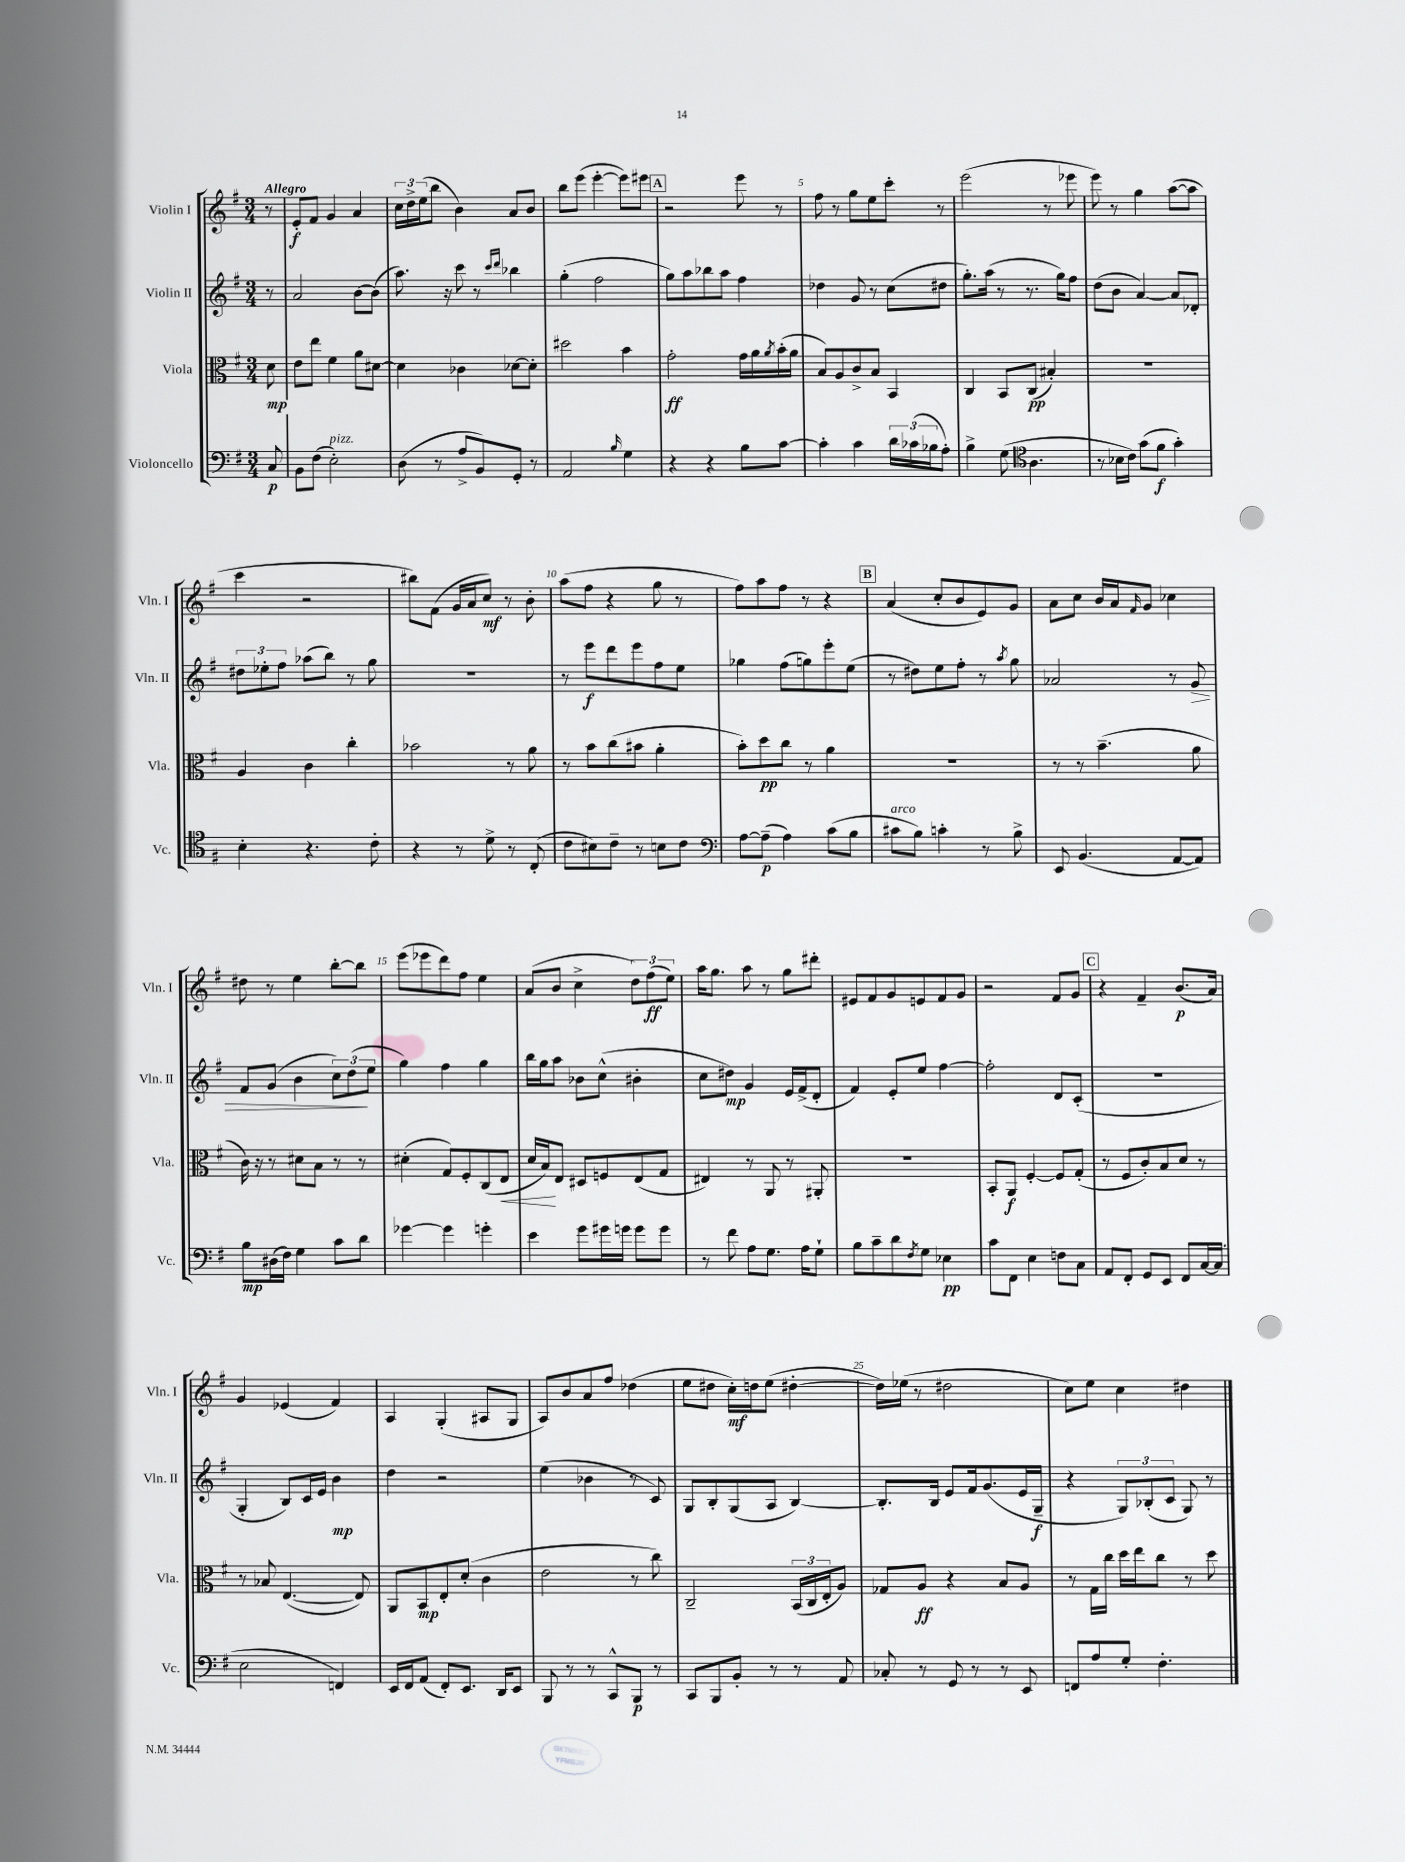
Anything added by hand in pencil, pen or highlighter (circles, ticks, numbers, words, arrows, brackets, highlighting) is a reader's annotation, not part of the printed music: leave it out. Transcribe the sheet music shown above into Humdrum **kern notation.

**kern	**dynam	**kern	**dynam	**kern	**dynam	**kern	**dynam
*part4	*part4	*part3	*part3	*part2	*part2	*part1	*part1
*staff4	*staff4	*staff3	*staff3	*staff2	*staff2	*staff1	*staff1
*I"Violoncello	*	*I"Viola	*	*I"Violin II	*	*I"Violin I	*
*I'Vc.	*	*I'Vla.	*	*I'Vln. II	*	*I'Vln. I	*
*clefF4	*	*clefC3	*	*clefG2	*	*clefG2	*
*k[f#]	*	*k[f#]	*	*k[f#]	*	*k[f#]	*
*M3/4	*	*M3/4	*	*M3/4	*	*M3/4	*
=	=	=	=	=	=	=	=
!	!	!	!	!	!	!LO:TX:a:B:t=Allegro	!
8C/	p	8d\	mp	8r	.	8r	.
=1	=1	=1	=1	=1	=1	=1	=1
8BB\L	.	8e\L	.	2a/	.	8e'/L	f
(8F#\J	.	8ee\J	.	.	.	8f#/J	.
!LO:TX:a:i:t=pizz.	!	!	!	!	!	!	!
2E'\)	.	4f#\	.	.	.	4g/	.
.	.	8a\L	.	[8b\L	.	4a/	.
.	.	[8d#X\J	.	(8b\J]	.	.	.
=2	=2	=2	=2	=2	=2	=2	=2
(8D\	.	4d#\]	.	8.aa\)	.	24cc\LL	.
.	.	.	.	.	.	24dd^\	.
.	.	.	.	.	.	(24ee\J	.
8r	.	.	.	.	.	8bb\J	.
.	.	.	.	16r	.	.	.
8A^/L	.	4c-X\	.	8ccc\	.	4b\)	.
8BB/)	.	.	.	8r	.	.	.
.	.	.	.	16qqccc/LL	.	.	.
.	.	.	.	16qqddd/JJ	.	.	.
8GG'/J	.	[8d-X\L	.	4bb-X\	.	8a/L	.
8r	.	8d-'\J]	.	.	.	8b/J	.
=3	=3	=3	=3	=3	=3	=3	=3
2AA/	.	2dd#X\	.	(4gg'\	.	8bb\L	.
.	.	.	.	.	.	(8eee\J	.
.	.	.	.	2ff#\	.	[4eee'\	.
16qqB/	.	.	.	.	.	.	.
4G\	.	4b\	.	.	.	8eee\L])	.
.	.	.	.	.	.	8eee#X\J	.
!!LO:REH:place=s1:t=A
=4	=4	=4	=4	=4	=4	=4	=4
4r	.	2g'\	ff	8gg\L)	.	2r	.
.	.	.	.	8aa\	.	.	.
4r	.	.	.	8bb-X\	.	.	.
.	.	.	.	8aa\J	.	.	.
8B\L	.	16g\LL	.	4ff#\	.	8eee\	.
.	.	16a\	.	.	.	.	.
.	.	8qa/	.	.	.	.	.
[8c\J	.	(16b'\	.	.	.	8r	.
.	.	16a\JJ	.	.	.	.	.
=5	=5	=5	=5	=5	=5	=5	=5
4c'\]	.	8B/L)	.	4dd-X\	.	8ff#\	.
.	.	8A/	.	.	.	8r	.
4c\	.	8c^/	.	8g/	.	8gg\L	.
.	.	8B/J	.	8r	.	8ee\	.
24d\LL	.	4BB/	.	(8cc\L	.	8ccc'\J	.
(24c-X\	.	.	.	.	.	.	.
24B-X\J	.	.	.	.	.	.	.
8A'\J)	.	.	.	8dd#X\J	.	8r	.
=6	=6	=6	=6	=6	=6	=6	=6
4B^\	.	4C/	.	8.gg'\L)	.	(2eee\	.
.	.	.	.	(16aa\Jk	.	.	.
(8G\	.	8BB/L	.	8r	.	.	.
*clefC4	*	*	*	*	*	*	*
4.A\	.	(8C/J	pp	8.r	.	.	.
.	.	4B#X'/)	.	.	.	8r	.
.	.	.	.	16gg\KL)	.	.	.
.	.	.	.	8ff#\J	.	8eee-X\	.
=7	=7	=7	=7	=7	=7	=7	=7
8r	.	2.r	.	(8dd\L	.	8eee\)	.
16B-X\LL	.	.	.	8b\J	.	8r	.
16c\JJ)	.	.	.	.	.	.	.
(8g\L	.	.	.	[4a/)	.	4gg\	.
8f#\J	f	.	.	.	.	.	.
4g'\)	.	.	.	8a/L]	.	([8aa\L	.
.	.	.	.	8d-X'/J	.	8aa\J]	.
!!LO:LB:g=z
=8	=8	=8	=8	=8	=8	=8	=8
4B'\	.	4A/	.	12dd#X\L	.	4ccc\	.
.	.	.	.	12ee-X'\	.	.	.
.	.	.	.	12ff#\J	.	.	.
4.r	.	4c\	.	(8aa-X\L	.	2r	.
.	.	.	.	8bb\J)	.	.	.
.	.	4cc'\	.	8r	.	.	.
8c'\	.	.	.	8gg\	.	.	.
=9	=9	=9	=9	=9	=9	=9	=9
4r	.	2b-X\	.	2.r	.	8bb#X\L)	.
.	.	.	.	.	.	(8f#\J	.
8r	.	.	.	.	.	16g/LL	.
.	.	.	.	.	.	16a/J	.
8d^\	.	.	.	.	.	8cc/J)	mf
8r	.	8r	.	.	.	8r	.
(8C'/	.	8a\	.	.	.	8b'\	.
=10	=10	=10	=10	=10	=10	=10	=10
8c\L	.	8r	.	8r	.	(8aa\L	.
8B#X\)	.	8b\L	.	8eee\L	f	8ff#\J	.
8c~\J	.	(8cc\	.	8ddd\	.	4r	.
8r	.	8b#X\J	.	8eee\	.	.	.
8Bn\L	.	4a'\	.	8ff#\	.	8gg\	.
8c\J	.	.	.	8ee\J	.	8r	.
=11	=11	=11	=11	=11	=11	=11	=11
*clefF4	*	*	*	*	*	*	*
[8A\L	.	8b'\L)	.	4gg-X\	.	8ff#\L)	.
(8A~\J]	p	8dd\	pp	.	.	8aa\	.
4A\)	.	8cc\J	.	(8ff#\L	.	8ff#\J	.
.	.	8r	.	8ggn\)	.	8r	.
(8c\L	.	4a\	.	8eee'\	.	4r	.
8B\J	.	.	.	(8ee\J	.	.	.
!!LO:REH:place=s1:t=B
=12	=12	=12	=12	=12	=12	=12	=12
!LO:TX:a:i:t=arco	!	!	!	!	!	!	!
8c#X\L	.	2.r	.	8r	.	(4a/	.
8B\J)	.	.	.	8dd#X\L)	.	.	.
4cn'\	.	.	.	8ee\	.	8cc'/L	.
.	.	.	.	8ff#'\J	.	8b/	.
8r	.	.	.	8r	.	8e/)	.
.	.	.	.	8qaa/	.	.	.
8B^\	.	.	.	8gg\	.	8g/J	.
=13	=13	=13	=13	=13	=13	=13	=13
8EE/	.	8r	.	2a-X/	.	8a\L	.
(4.BB/	.	8r	.	.	.	8cc\J	.
.	.	(4.b~\	.	.	.	16b/LL	.
.	.	.	.	.	.	16a/J	.
.	.	.	.	.	.	16qqf#/	.
.	.	.	.	.	.	8g/J	.
[8AA/L	.	.	.	8r	.	4cc-X\	.
!	!	!	!	!	!LO:HP:b	!	!
8AA/J])	.	8a\	.	8g/	>	.	.
!!LO:LB:g=z
=14	=14	=14	=14	=14	=14	=14	=14
8B\L	mp	16c\)	.	8f#/L	.	8dd#X\	.
.	.	16r	.	.	.	.	.
(16D#X\L	.	8r	.	(8g/J	.	8r	.
16F#\JJ)	.	.	.	.	.	.	.
4G\	.	8d#X\L	.	4b\	.	4ee\	.
.	.	8B\J	.	.	.	.	.
8c\L	.	8r	.	12cc\L)	.	[8bb'\L	.
.	.	.	.	(12dd\	.	.	.
8d\J	.	8r	.	.	.	8bb\J]	.
.	.	.	.	12ee\J	]	.	.
=15	=15	=15	=15	=15	=15	=15	=15
[4g-X\	.	(4d#X'\	.	4gg\)	.	(8eee\L	.
.	.	.	.	.	.	8eee-X\	.
4g-\]	.	8G/L)	.	4ff#\	.	8ddd\)	.
.	.	8F#'/	.	.	.	8ff#\J	.
4gn'\	.	(8C/	.	4gg\	.	4ee\	.
!	!	!	!LO:HP:b	!	!	!	!
.	.	8E/J	<	.	.	.	.
=16	=16	=16	=16	=16	=16	=16	=16
4e\	.	16d/LL	.	16bb\LL	.	(8a/L	.
.	.	16B/J)	.	16gg\J	.	.	.
.	.	8E/J	[	8aa\J	.	8b/J	.
8g\L	.	8D#X/L	.	8b-X\L	.	4cc^\	.
16g#X\L	.	8Fn/	.	(8cc^^\J	.	.	.
16gn\JJ	.	.	.	.	.	.	.
8g\L	.	(8E/	.	4b#X'\	.	12dd\L)	.
.	.	.	.	.	.	(12ff#\	ff
8g\J	.	8G/J	.	.	.	.	.
.	.	.	.	.	.	12ee\J)	.
=17	=17	=17	=17	=17	=17	=17	=17
8r	.	4E#X/)	.	8cc\L	.	16aa\KL	.
.	.	.	.	.	.	8.gg\J	.
8f#\	.	.	.	8dd#X\J)	mp	.	.
8A\L	.	8r	.	4g/	.	8aa\	.
8.G\J	.	8AA/	.	.	.	8r	.
.	.	8r	.	16e/LL	.	8gg\L	.
16A\KL	.	.	.	(16f#^/J	.	.	.
8G`\J	.	8AA#X'/	.	8d'/J	.	8ddd#X'\J	.
=18	=18	=18	=18	=18	=18	=18	=18
8B\L	.	2.r	.	4f#/)	.	8e#X/L	.
8c~\	.	.	.	.	.	8f#/	.
8d\	.	.	.	8e'/L	.	8g/	.
8qF#/	.	.	.	.	.	.	.
8G\J	.	.	.	8ee/J	.	8en/	.
4E-X\	pp	.	.	[4ff#\	.	8f#/	.
.	.	.	.	.	.	8g/J	.
=19	=19	=19	=19	=19	=19	=19	=19
8c\L	.	8BB'/L	.	2ff#'\]	.	2r	.
8FF#\J	.	8AA/J	f	.	.	.	.
4E\	.	[4F#'/	.	.	.	.	.
8Fn\L	.	8F#/L]	.	8d/L	.	8f#/L	.
8C\J	.	(8G'/J	.	(8c'/J	.	8g/J	.
!!LO:REH:place=s1:t=C
=20	=20	=20	=20	=20	=20	=20	=20
8AA/L	.	8r	.	2.r	.	4r	.
8FF#'/J	.	8F#/L	.	.	.	.	.
8GG/L	.	8c'/)	.	.	.	4f#~/	.
8EE/J	.	8B/	.	.	.	.	.
8FF#/L	.	8d/J	.	.	.	(8.b/L	p
[16C/L	.	8r	.	.	.	.	.
(16C/JJ]	.	.	.	.	.	16a/Jk)	.
!!LO:LB:g=z
=21	=21	=21	=21	=21	=21	=21	=21
2E\	.	8r	.	4G'/	.	4g/	.
.	.	8B-X/	.	.	.	.	.
.	.	([4.E/	.	8B/L)	.	(4e-X/	.
.	.	.	.	16c/L	.	.	.
.	.	.	.	16e/JJ	.	.	.
4FFn/)	.	.	.	4b\	mp	4f#/)	.
.	.	8E/])	.	.	.	.	.
=22	=22	=22	=22	=22	=22	=22	=22
16EE/LL	.	8AA/L	.	4dd\	.	4A/	.
16FF#/J	.	.	.	.	.	.	.
(8AA/J	.	8BB/	mp	.	.	.	.
8FF#'/L)	.	8E'/	.	2r	.	(4G'/	.
8.EE/J	.	(8d'/J	.	.	.	.	.
.	.	4c\	.	.	.	8A#X/L	.
16DD/KL	.	.	.	.	.	.	.
8EE/J	.	.	.	.	.	8G/J	.
=23	=23	=23	=23	=23	=23	=23	=23
8BBB/	.	2e\	.	(4ee\	.	8A/L)	.
8r	.	.	.	.	.	8b/	.
8r	.	.	.	4b-X\	.	8a/	.
8CC^^/L	.	.	.	.	.	8ff#/J	.
8BBB/J	p	8r	.	8r	.	(4dd-X\	.
8r	.	8cc\)	.	8c/)	.	.	.
=24	=24	=24	=24	=24	=24	=24	=24
8CC/L	.	2C~/	.	8G/L	.	8ee\L	.
8BBB/	.	.	.	8B'/	.	8dd#X\J	.
8BB'/J	.	.	.	(8G/	.	16cc'\LL)	mf
.	.	.	.	.	.	16ddn\J	.
8r	.	.	.	8A/J	.	(8ee\J	.
8r	.	(24BB/LL	.	[4B/)	.	[4dd#X'\	.
.	.	24C/	.	.	.	.	.
.	.	24E'/J	.	.	.	.	.
8AA/	.	8A/J)	.	.	.	.	.
=25	=25	=25	=25	=25	=25	=25	=25
8C-X'/	.	8G-X/L	.	8.B'/L]	.	16dd#\LL])	.
.	.	.	.	.	.	(16ee-X\JJ	.
8r	.	8A/J	ff	.	.	8r	.
.	.	.	.	16B/Jk	.	.	.
8GG/	.	4r	.	8e/L	.	2dd#X\	.
8r	.	.	.	16f#/k	.	.	.
.	.	.	.	(8.g/	.	.	.
8r	.	8B/L	.	.	.	.	.
8EE/	.	8A/J	.	16e/L	.	.	.
.	.	.	.	16G~/JJ	f	.	.
=26	=26	=26	=26	=26	=26	=26	=26
8FFn/L	.	8r	.	4r	.	8cc\L)	.
8A/	.	16G\LL	.	.	.	8ee\J	.
.	.	16cc\JJ	.	.	.	.	.
8G'/J	.	16dd\LL	.	12G/L)	.	4cc\	.
.	.	16ee\J	.	.	.	.	.
.	.	.	.	(12B-X'/	.	.	.
4.F#'\	.	8cc\J	.	.	.	.	.
.	.	.	.	12c/J	.	.	.
.	.	8r	.	8G/)	.	4dd#X\	.
.	.	8dd\	.	8r	.	.	.
==	==	==	==	==	==	==	==
*-	*-	*-	*-	*-	*-	*-	*-
